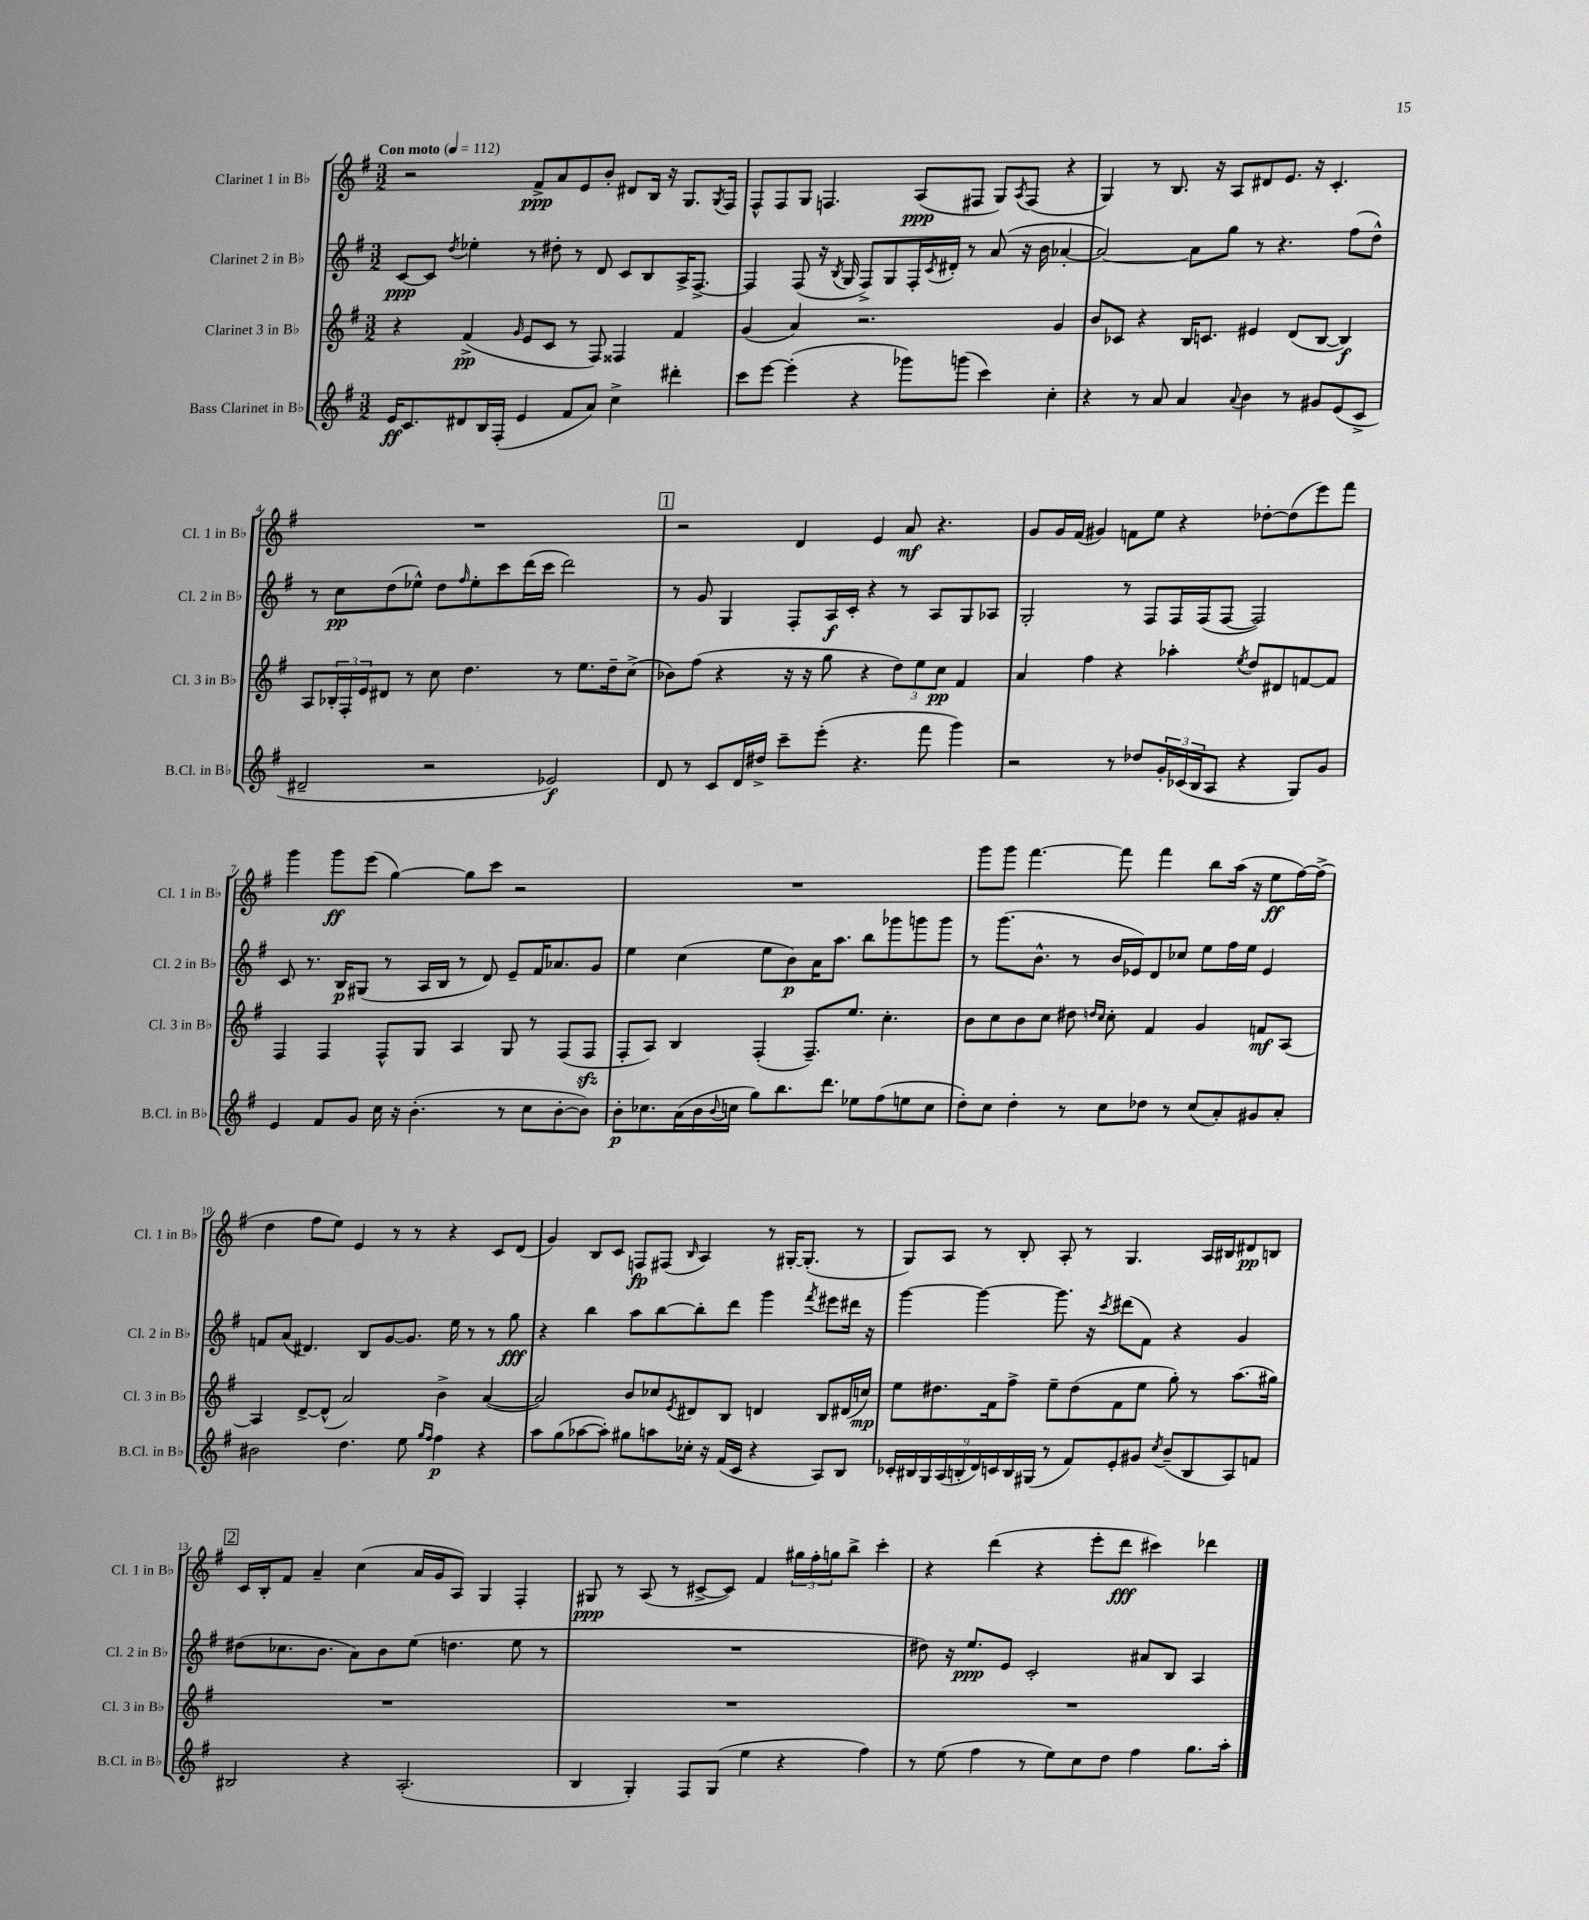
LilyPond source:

<<
\new StaffGroup <<
\new Staff = "s0" \with { instrumentName = "Clarinet 1 in Bb" shortInstrumentName = "Cl. 1 in Bb" } {
    \clef treble \key g \major \numericTimeSignature \time 3/2 \tempo "Con moto" 4 = 112
    r2 fis'8->\ppp a'8 e'8 b'8-. dis'8 b16 r16 g8. \acciaccatura { g8 } fis16 |
    fis8-^ fis8 g8 f4. a8\ppp( fis8 g8) \acciaccatura { a8 } fis8( r4 |
    g4) r8 b8. r16 a8 dis'8 e'8. r16 c'4.-. |
    R1. |
    \mark \markup { \box "1" } r2 d'4 e'4 a'8\mf r4. |
    g'8 g'16 fis'16( gis'4) f'8 e''8 r4 des''8~-. des''8( e'''8) fis'''8 |
    g'''4 g'''8\ff e'''8( g''4~) g''8 c'''8 r2 |
    R1. |
    g'''8 g'''8 fis'''4.~ fis'''8 fis'''4 b''8 a''16( r16 e''8\ff fis''16~) fis''16->( |
    d''4 fis''8 e''8) e'4 r8 r8 r4 c'8 d'8( |
    g'4) b8 c'8 f8\fp fis8( \grace { b16 } a4) r8 gis16~-. gis8.-.( r8 |
    g8) a8 r8 b8-. a8-. r8 g4. a16 bis16 dis'8\pp b8 |
    \mark \markup { \box "2" } c'16 b16-. fis'8 a'4-- c''4( a'16 g'16 a8) g4 fis4-. |
    gis8\ppp r8 a8( r8 cis'8~-> cis'8) fis'4 \tuplet 3/2 { gis''16 fis''16-. g''16 } b''8-> c'''4-. |
    r4 d'''4( r4 e'''8-. d'''8\fff cis'''4) des'''4 \bar "|." |
}
\new Staff = "s1" \with { instrumentName = "Clarinet 2 in Bb" shortInstrumentName = "Cl. 2 in Bb" } {
    \clef treble \key g \major \numericTimeSignature \time 3/2
    c'8~\ppp c'8 \acciaccatura { d''8 } ees''4-. r8 dis''8-. r8 d'8 c'8 b8 a16-> fis8.~-> |
    fis4 fis8( r16 \acciaccatura { b8 } g16 fis8->) g8 fis16-. \acciaccatura { c'8 } dis'16-. r8 a'8( r16 b'16 aes'4~-. |
    aes'2~) aes'8 g''8 r8 r4. fis''8( d''8-^) |
    r8 c''8\pp d''8( ees''8-^) d''8 \grace { fis''16 } ees''8-. c'''8 d'''16( c'''16 d'''2) |
    \mark \markup { \box "1" } r8 g'8 g4 fis8-. a16\f c'16-. r4 r8 a8 g8 aes8 |
    g2-. r8 fis8 fis16 fis16( fis8~ fis2) |
    c'8 r8. b16\p gis8( r8 a16 b16 r8 d'8) e'8-- fis'16 aes'8. g'8 |
    e''4 c''4( e''8 b'8\p) a'16 a''8. b''8 ges'''8 g'''8 g'''8 |
    r8 g'''8.( b'8.-^ r8 b'16 ees'16) d'8 ces''8 e''8 fis''16 e''16 ees'4 |
    f'8 a'8( dis'4.) b8 g'8~ g'8. e''16 r8 r8 g''8\fff |
    r4 b''4 a''8 b''8~ b''8-. d'''8 g'''4 \acciaccatura { fis'''8 } eis'''8 dis'''16 r16 |
    g'''4~ g'''4~ g'''8. r16 \acciaccatura { c'''8 } dis'''8( fis'8) r4 g'4 |
    \mark \markup { \box "2" } dis''8( ces''8. b'8. a'8) b'8 e''8( d''4. e''8 r8 |
    R1. |
    dis''8) r16 e''8.\ppp e'8 c'2-. ais'8 b8 a4 \bar "|." |
}
\new Staff = "s2" \with { instrumentName = "Clarinet 3 in Bb" shortInstrumentName = "Cl. 3 in Bb" } {
    \clef treble \key g \major \numericTimeSignature \time 3/2
    r4 fis'4->\pp( \grace { g'16 } e'8 c'8 r8 fis8) fisis4 fis'4 |
    g'4( a'4) r2. g'4 |
    b'8 ces'8 r4 b16 c'8. eis'4 d'8( b8~ b4\f) |
    a8 \tuplet 3/2 { bes16-. fis16-. e'16 } dis'8 r8 c''8 d''4. r8 e''8. d''16-- c''8->( |
    \mark \markup { \box "1" } bes'8) fis''8( r4 r16 r16 g''8 r4 \tuplet 3/2 { d''8) e''8 c''8\pp } fis'4 |
    a'4 fis''4 r4 aes''4-. \acciaccatura { e''8 } d''8 dis'8 f'8~ f'8 |
    fis4 fis4 fis8-^ g8 a4 g8 r8 fis8( fis8\sfz |
    fis8-. a8) b4 fis4-.( fis8.--) e''8. c''4.-. |
    b'8 c''8 b'8 c''8 dis''8 \grace { d''16 c''16 } c''8-. fis'4 g'4 f'8\mf a8~ |
    a4 d'8~-> d'8-^( a'2) b'4-> a'4~( |
    a'2) b'8 ces''8 \acciaccatura { e'8 } dis'8 b8 d'4 b8 dis'16( c''16\mp) |
    e''8 dis''8. fis'16 fis''8-> e''8-- dis''8( fis'8 e''8 g''8-.) r8 a''8.( gis''16) |
    \mark \markup { \box "2" } R1. |
    R1. |
    R1. \bar "|." |
}
\new Staff = "s3" \with { instrumentName = "Bass Clarinet in Bb" shortInstrumentName = "B.Cl. in Bb" } {
    \clef treble \key g \major \numericTimeSignature \time 3/2
    e'16\ff c'8. dis'8 b16 fis16-.( e'4 fis'8 a'8) c''4-> dis'''4-. |
    c'''8 e'''8~ e'''4-.( r4 ges'''8) g'''8( c'''4) c''4-. |
    r4 r8 a'8 a'4 \appoggiatura { a'8 } b'4 r8 gis'8 e'8( c'8-> |
    dis'2-- r2 ees'2\f) |
    \mark \markup { \box "1" } d'8 r8 c'8 d'16 dis''16-> c'''8-- e'''8-.( r4. fis'''8 g'''4) |
    r2 r8 des''8 \tuplet 3/2 { g'16-. ces'16( b16 } a8 r4 g8) g'8 |
    e'4 fis'8 g'8 c''16 r16 b'4.-.( r8 c''8 b'8~-. b'8) |
    b'8-.\p ces''8. a'16( b'16 \appoggiatura { b'8 } c''16 g''8) b''8. d'''8. ees''8 fis''8( e''8 c''8 |
    d''8-.) c''8 d''4-. r8 c''8 des''8 r8 c''8( a'8-.) gis'8 a'8-. |
    bis'2 d''4. e''8 \grace { g''16 fis''16 } fis''4\p r4 |
    a''8 g''8( aes''8~ aes''8-.) gis''8 a''8 ces''16-. r16 fis'16( c'16 r4 a8) b8 |
    \tuplet 9/8 { ces'16-. bis16 g16 a16( b16-. d'16) c'16 b16 gis16( } r8 fis'8) e'8-. gis'8 \acciaccatura { c''8 } b'8--( b8 a8) f'8 |
    \mark \markup { \box "2" } bis2 r4 a2.-.( |
    b4 g4-.) fis8 g8( e''4 r4 fis''4) |
    r8 e''8( fis''4 r8 e''8) c''8 d''8 fis''4 g''8. a''16-. \bar "|." |
}
>>
>>
